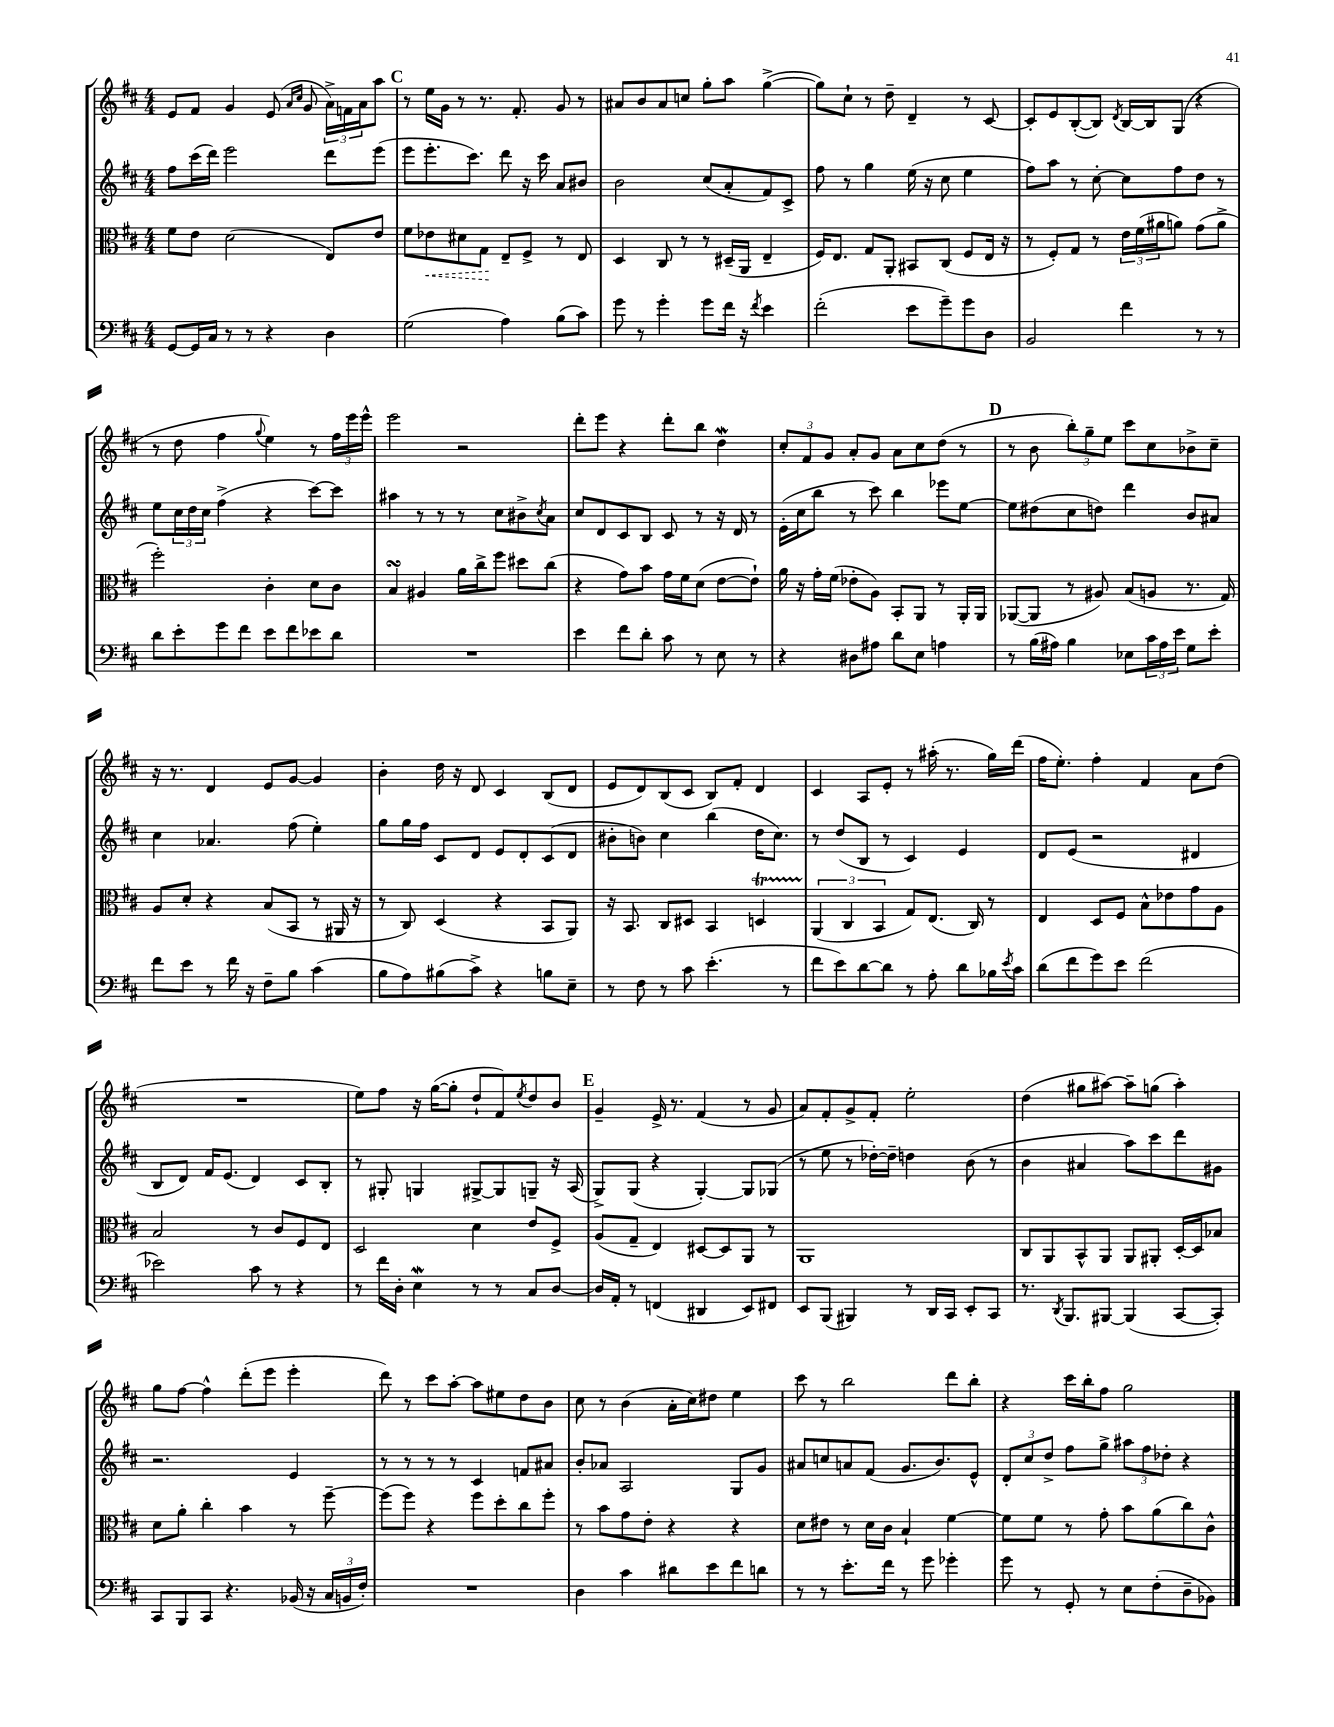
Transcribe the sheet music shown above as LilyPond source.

<<
\new StaffGroup <<
\new Staff = "s0" {
    \clef treble \key d \major \numericTimeSignature \time 4/4
    e'8 fis'8 g'4 e'8( \grace { a'16 cis''16 } g'8 \tuplet 3/2 { a'16->) f'16 a'16 } a''8 |
    \mark \markup { \bold "C" } r8 e''16 g'16 r8 r8. fis'8.-. g'8 r8 |
    ais'8 b'8 ais'8 c''8 g''8-. a''8 g''4~->( |
    g''8) cis''8-! r8 d''8-- d'4-- r8 cis'8~ |
    cis'8-. e'8 b8~-.( b8) \acciaccatura { d'8 } b16~ b16 g8( r4 |
    r8 d''8 fis''4 \appoggiatura { g''8 } e''4) r8 \tuplet 3/2 { fis''16 e'''16 e'''16-^ } |
    e'''2 r2 |
    d'''8-. e'''8 r4 d'''8-. b''8 d''4\mordent |
    \tuplet 3/2 { cis''8-. fis'8 g'8 } a'8-. g'8 a'8 cis''8 d''8( r8 |
    \mark \markup { \bold "D" } r8 b'8 \tuplet 3/2 { b''8-.) g''8-- e''8 } cis'''8 cis''8 bes'8-> cis''8-- |
    r16 r8. d'4 e'8 g'8~ g'4 |
    b'4-. d''16 r16 d'8 cis'4 b8( d'8 |
    e'8 d'8) b8( cis'8 b8) fis'8-. d'4 |
    cis'4 a8 e'8-. r8 ais''16-.( r8. g''16) d'''16( |
    fis''16 e''8.-.) fis''4-. fis'4 a'8 d''8( |
    R1 |
    e''8) fis''8 r16 g''16~( g''8-. d''8-! fis'8) \acciaccatura { e''8 } d''8 b'8 |
    \mark \markup { \bold "E" } g'4-- e'16-> r8. fis'4( r8 g'8 |
    a'8) fis'8-. g'8-> fis'8-. e''2-. |
    d''4( gis''8 ais''8~) ais''8-- g''8( ais''4-.) |
    g''8 fis''8~ fis''4-^ d'''8-.( e'''8 e'''4-. |
    d'''8) r8 cis'''8 a''8~-. a''8 eis''8 d''8 b'8 |
    cis''8 r8 b'4( a'16-. cis''16) dis''8 e''4 |
    cis'''8 r8 b''2 d'''8 b''8-. |
    r4 cis'''16 b''16-. fis''8 g''2 \bar "|." |
}
\new Staff = "s1" {
    \clef treble \key d \major \numericTimeSignature \time 4/4
    fis''8 cis'''16( d'''16) e'''2 d'''8 e'''8( |
    \mark \markup { \bold "C" } e'''8 e'''8.-. cis'''8.) d'''8 r16 cis'''16 a'8 bis'8 |
    b'2 cis''8( a'8-. fis'8) cis'8-> |
    fis''8 r8 g''4 e''16( r16 cis''8 e''4 |
    fis''8) a''8 r8 cis''8~-. cis''8 fis''8 d''8 r8 |
    e''8 \tuplet 3/2 { cis''16 d''16 cis''16 } fis''4->( r4 cis'''8~) cis'''8 |
    ais''4 r8 r8 r8 cis''8 bis'8-> \acciaccatura { cis''8 } a'8 |
    cis''8 d'8 cis'8 b8 cis'8 r8 r16 d'16 r8 |
    e'16-.( cis''16 b''8 r8 cis'''8) b''4 ees'''8 e''8~ |
    \mark \markup { \bold "D" } e''8 dis''8( cis''8 d''8) d'''4 b'8 ais'8 |
    cis''4 aes'4. fis''8( e''4-.) |
    g''8 g''16 fis''16 cis'8 d'8 e'8 d'8-. cis'8( d'8 |
    bis'8-. b'8) cis''4 b''4( d''16 cis''8.) |
    r8 d''8( b8 r8 cis'4) e'4 |
    d'8 e'8( r2 dis'4 |
    b8 d'8) fis'16 e'8.( d'4) cis'8 b8-. |
    r8 gis8-. g4 gis8~-> gis8 g8-- r16 a16( |
    \mark \markup { \bold "E" } g8->) g8( r4 g4~-.) g8 ges8( |
    r8 e''8 r8 des''16~-.) des''16-- d''4 b'8( r8 |
    b'4 ais'4 a''8) cis'''8 d'''8 gis'8 |
    r2. e'4 |
    r8 r8 r8 r8 cis'4 f'8 ais'8 |
    b'8-. aes'8 a2 g8 g'8 |
    ais'8 c''8 a'8 fis'8( g'8. b'8.) e'8-^ |
    \tuplet 3/2 { d'8-. cis''8 d''8-> } fis''8 g''8-> \tuplet 3/2 { ais''8 fis''8 des''8-. } r4 \bar "|." |
}
\new Staff = "s2" {
    \clef alto \key d \major \numericTimeSignature \time 4/4
    fis'8 e'8 d'2( e8) e'8 |
    \mark \markup { \bold "C" } fis'8 \once \override Hairpin.style = #'dashed-line ees'8\< dis'8 g8\! e8-- fis8-> r8 e8 |
    d4 cis8 r8 r8 dis16--( a,16 e4-- |
    fis16) e8. g8 a,8-. bis,8 cis8( fis8 e16 r16 |
    r8 fis8-.) g8 r8 \tuplet 3/2 { e'16 fis'16( ais'16 } a'8) g'8( a'8-> |
    fis''2-.) cis'4-. d'8 cis'8 |
    b4\turn ais4 a'16 cis''16-> fis''8 dis''8 cis''8( |
    r4 g'8) b'8 g'16 fis'16 d'8( e'8~ e'8-!) |
    a'16 r16 g'16-. fis'16( ees'8-. a8) b,8-. a,8 r8 a,16-. a,16 |
    \mark \markup { \bold "D" } aes,8~( aes,8 r8 ais8) b8( a8 r8. g16) |
    a8 d'8-. r4 b8( b,8 r8 ais,16 r16 |
    r8 cis8) d4( r4 b,8 a,8) |
    r16 b,8. cis8 dis8 b,4 d4\startTrillSpan |
    \tuplet 3/2 { a,4\stopTrillSpan( cis4 b,4 } g8) e8.( cis16) r8 |
    e4 d8 fis8 b8-^ ees'8 g'8 a8 |
    b2 r8 cis'8 fis8 e8 |
    d2 d'4 e'8 fis8-> |
    \mark \markup { \bold "E" } a8( g8-- e4) dis8~ dis8 a,8 r8 |
    a,1 |
    cis8 a,8 b,8-^ a,8 a,8 ais,8-. d16~-. d16 bes8 |
    d'8 a'8-. cis''4-. b'4 r8 fis''8~-- |
    fis''8( fis''8) r4 fis''8 d''8-. cis''8 fis''8-. |
    r8 b'8 g'8 e'8-. r4 r4 |
    d'8 eis'8 r8 d'16 cis'16 b4-! fis'4~ |
    fis'8 fis'8 r8 g'8-. b'8 a'8( cis''8) cis'8-^ \bar "|." |
}
\new Staff = "s3" {
    \clef bass \key d \major \numericTimeSignature \time 4/4
    g,8~ g,16 cis16 r8 r8 r4 d4 |
    \mark \markup { \bold "C" } g2( a4) b8( cis'8) |
    g'8 r8 g'4-. g'8 fis'16 r16 \acciaccatura { fis'8 } e'4 |
    fis'2-.( e'8 g'8--) g'8 d8 |
    b,2 fis'4 r8 r8 |
    d'8 e'8-. g'8 fis'8 e'8 fis'8 ees'8 d'8 |
    R1 |
    e'4 fis'8 d'8-. cis'8 r8 e8 r8 |
    r4 dis8 ais8 d'8 e8 a4 |
    \mark \markup { \bold "D" } r8 b16( ais16) b4 ees8 \tuplet 3/2 { cis'16 ais16 e'16 } g8 e'8-. |
    fis'8 e'8 r8 fis'16 r16 fis8-- b8 cis'4( |
    b8 a8) bis8( cis'8->) r4 b8 e8-- |
    r8 fis8 r8 cis'8 e'4.-.( r8 |
    fis'8 e'8) d'8~ d'8 r8 a8-. d'8 bes16 \acciaccatura { e'8 } cis'16 |
    d'8( fis'8 g'8) e'8 fis'2( |
    ees'2) cis'8 r8 r4 |
    r8 fis'16 d16-. e4\mordent r8 r8 cis8 d8~ |
    \mark \markup { \bold "E" } d16 a,16-. r8 f,4( dis,4 e,8) fis,8 |
    e,8 b,,8( bis,,4) r8 d,16 cis,16 e,8-. cis,8 |
    r8. \acciaccatura { d,8 } b,,8. bis,,8~ bis,,4( cis,8~ cis,8-.) |
    cis,8 b,,8 cis,8 r4. bes,16( r16 \tuplet 3/2 { cis16 b,16 fis16-.) } |
    R1 |
    d4 cis'4 dis'8 e'8 fis'8 d'8 |
    r8 r8 e'8.-. fis'16 r8 g'8 ges'4-. |
    g'8 r8 g,8-. r8 e8 fis8-.( d8-- bes,8) \bar "|." |
}
>>
>>
\layout { \context { \Score \remove "Bar_number_engraver" } }
